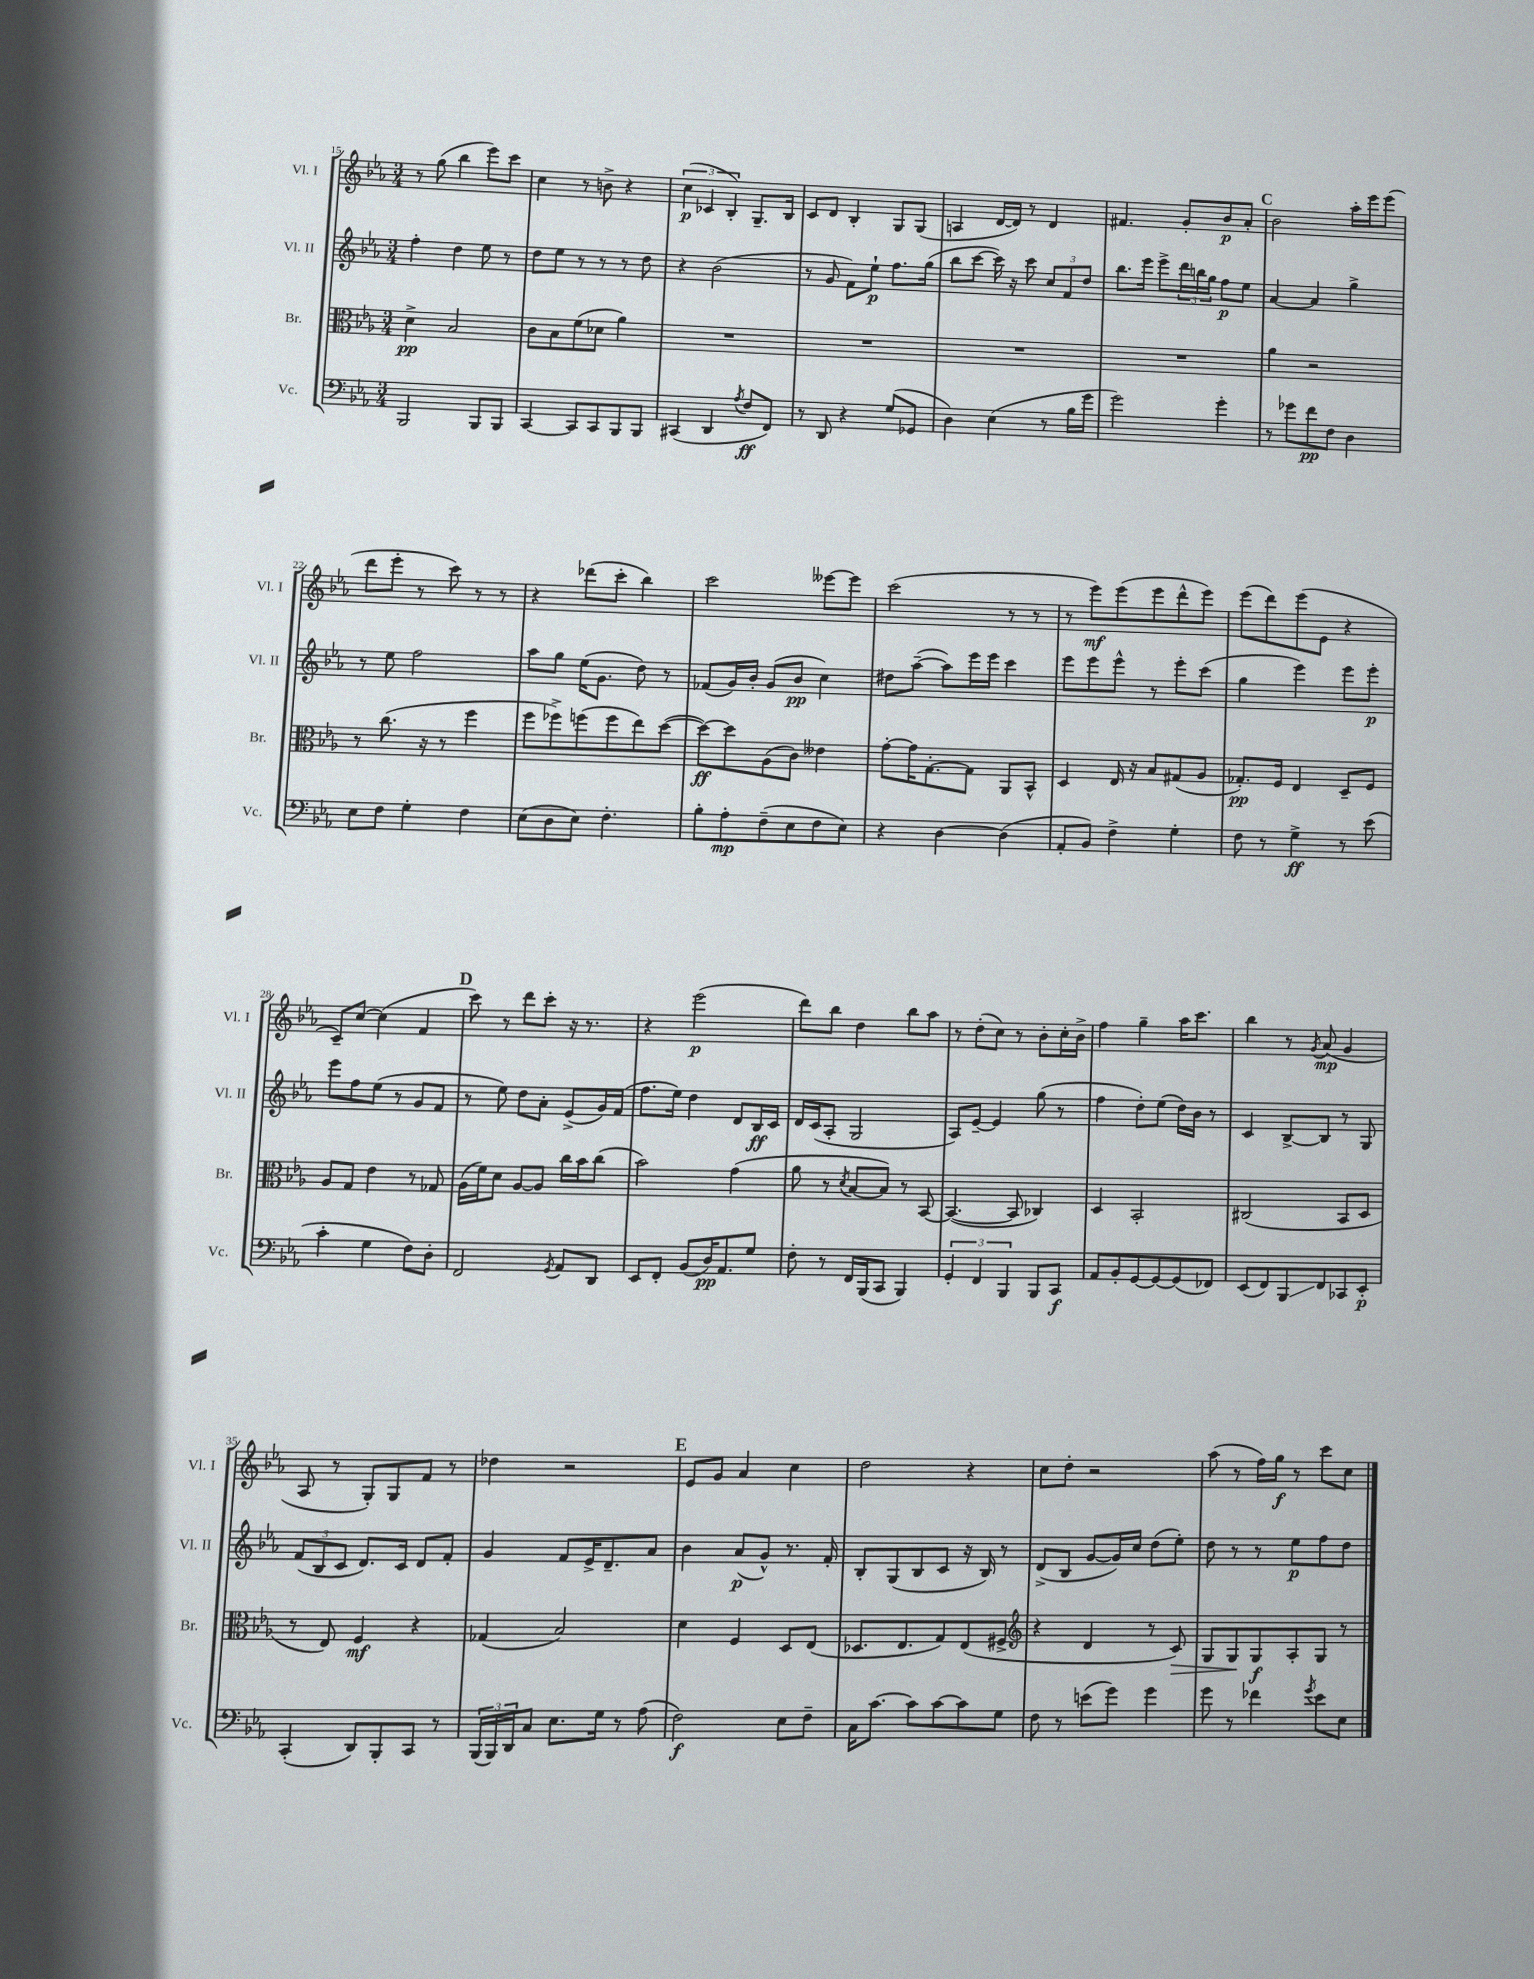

**kern	**kern	**kern	**kern
*staff4	*staff3	*staff2	*staff1
*clefF4	*clefC3	*clefG2	*clefG2
*k[b-e-a-]	*k[b-e-a-]	*k[b-e-a-]	*k[b-e-a-]
*M3/4	*M3/4	*M3/4	*M3/4
2BBB-	4d^	4ff'	8r
.	.	.	(8gg
.	2B-	4dd	4bb-
8BBB-	.	8ee-	8eee-)
8BBB-	.	8r	8ccc
=	=	=	=
[4CC	8c	8dd	4cc
.	8B-	8ee-	.
8CC]	(8f	8r	8r
8CC	8d-	8r	8b^
8BBB-	4a-)	8r	4r
8BBB-	.	8dd	.
=	=	=	=
(4CC#	2.r	4r	(6cc
.	.	.	6c-
4DD	.	(2b-	.
.	.	.	6B-')
8qA-	.	.	.
8F	.	.	8.G~
8FF)	.	.	.
.	.	.	16B-
=	=	=	=
8r	2.r	8r	8c
8DD	.	8g	8d
4r	.	8f)	4B-'
.	.	8ee-`	.
(8G	.	8.ff	8G
8GG-	.	.	(8G
.	.	(16gg	.
=	=	=	=
4D)	2.r	8bb-	4A
.	.	[8ccc	.
(4E-	.	16ccc])	[16d
.	.	16r	16d])
.	.	8ccc	8r
8r	.	12cc	4d
.	.	12f	.
16B-	.	.	.
.	.	12dd	.
16g	.	.	.
=	=	=	=
2g)	2.r	8.bb-	4.f#
.	.	16eee-	.
.	.	8eee-^	.
.	.	24ddd	8g'
.	.	24bb	.
.	.	24gg	.
4g'	.	8ff	8b-
.	.	8ee-	8a-'
=	=	=	=
8r	4a-	[4a-	2b-
8g-	.	.	.
8f	2r	4a-]	.
8F	.	.	.
4D	.	4gg^	16aa-'
.	.	.	16eee-
.	.	.	(8eee-
=	=	=	=
8E-	8r	8r	8ddd
8F	(8.cc	8ee-	8eee-'
4G'	.	2ff	8r
.	16r	.	.
.	8r	.	8ccc)
4F	4ff	.	8r
.	.	.	8r
=	=	=	=
(8E-	8ff	8aa-	4r
8D	8ff-^)	8gg	.
8E-)	(8ff	(16ee-	(8ddd-
.	.	8.g	.
4.F'	8ff	.	8ccc'
.	8ee-)	8dd)	4bb-)
.	([8dd	8r	.
=	=	=	=
8B-'	8dd_)	(8f-	2ccc
8A-'	8dd]	16g)	.
.	.	16b-'	.
(8F~	(8A-	(8g	.
8E-	8c)	8b-	.
8F	4e--	4cc)	[8eee--
8E-)	.	.	8eee--]
=	=	=	=
4r	[8g'	8dd#	(2ccc
.	16g]	([8aa-~	.
.	[8.G'	.	.
[4D	.	8aa-])	.
.	8G]	16eee-	.
.	.	16eee-	.
(4D]	8AA-	4ccc	8r
.	8BB-^^	.	8r
=	=	=	=
8AA-'	4D	8eee-	8r
8BB-)	.	8eee-	8eee-)
4F^	16E-	8eee-^^	(8eee-
.	16r	.	.
.	8B-	8r	8eee-
4G'	(8G#	8eee-'	8ddd^^
.	8A-	(8ccc	8eee-)
=	=	=	=
8F	8.G-')	4gg	(8eee-
8r	.	.	8ddd)
.	16F	.	.
4G^	4E-	4eee-)	(8eee-
.	.	.	8e-
8r	8D~	8eee-	4r
(8e-	8F	8eee-'	.
=	=	=	=
4c'	8A-	8eee-	8c~)
.	8G	8ff	[8cc
4G	4e-	(8ee-	(4cc]
.	.	8r	.
8F)	8r	8g	4f
8D'	8G-	8f	.
=	=	=	=
2FF	(16A-	8r	8ccc)
.	16f)	.	.
.	8d	8ee-)	8r
.	[8A-	8dd	8ddd
.	8A-]	8a-'	8ccc'
8qGG	.	.	.
8AA-	16cc	(8e-^	16r
.	16b-	.	8.r
8DD	(8cc	16g)	.
.	.	(16f	.
=	=	=	=
8EE-	2b-)	8.ff	4r
8FF'	.	.	.
.	.	16ee-)	.
(8BB-	.	4dd	(2eee-
16D)	.	.	.
8.AA-	.	.	.
.	(4g	8d	.
8G	.	16B-	.
.	.	16c	.
=	=	=	=
8F'	8a-	16d	8ddd)
.	.	(16c	.
8r	8r	8A-'	8bb-
.	8qd	.	.
16FF	[8B-	2G	4dd
(16BBB-	.	.	.
8CC	8B-])	.	.
4BBB-)	8r	.	8bb-
.	[8BB-	.	8aa-
=	=	=	=
6GG'	(4.BB-_	8A-)	8r
.	.	[8e-~	(8dd'
6FF	.	.	.
.	.	4e-]	8cc)
6BBB-	.	.	.
.	8BB-]	.	8r
8BBB-	4C-)	(8gg	8b-'
8CC	.	8r	16cc'
.	.	.	16b-^
=	=	=	=
8AA-	4D	4ff	4ff
8BB-'	.	.	.
[8GG	2BB-'	8dd')	4gg~
8GG_	.	(8ee-	.
(8GG]	.	16dd)	16aa-
.	.	16b-	8.ccc
8FF-)	.	8r	.
=	=	=	=
(8EE-	(2C#	4c	4bb-
8FF)	.	.	.
8BBB-	.	[8B-^	8r
.	.	.	8qg
8FF	.	8B-]	(8a-
8CC-	8BB-	8r	4g
8EE-'	8D	8G	.
=	=	=	=
(4CC'	8r	(12f	8A-
.	.	12B-	.
.	8E-)	.	8r
.	.	12c	.
8DD)	4F	8.d)	8G')
8BBB-'	.	.	8G
.	.	16c	.
8CC	4r	8d	8f
8r	.	8f'	8r
=	=	=	=
(24BBB-	(4G-	4g	4dd-
24BBB-)	.	.	.
24DD	.	.	.
8C	.	.	.
8.E-	2B-)	8f	2r
.	.	16e-^	.
16G	.	8.d~	.
8r	.	.	.
(8A-	.	8a-	.
=	=	=	=
2F)	4d	4b-	8e-
.	.	.	8g
.	4F	(8a-	4a-
.	.	8g^^)	.
8E-	8D	8.r	4cc
8F~	(8E-	.	.
.	.	16f'	.
=	=	=	=
16C	8.D-	8B-'	2dd
[8.c	.	.	.
.	.	(8G	.
.	8.E-	.	.
8c]	.	8B-	.
[8c	8G)	8c	.
8c]	(8E-	16r	4r
.	.	16B-)	.
8G	8F#^	8r	.
=	=	=	=
*	*clefG2	*	*
8F	4r	(8d^	8cc
8r	.	8B-	8dd'
(8e	4d	[8g	2r
8g)	.	16g])	.
.	.	16cc	.
4g	8r	(8dd	.
.	8c)	8ee-')	.
=	=	=	=
8g	8G	8dd	(8aa-
8r	8G	8r	8r
4f-	8G	8r	16ff)
.	.	.	16gg
.	8A-'	8ee-	8r
8qg	.	.	.
8e-	8G	8ff	8ccc
8E-	8r	8dd	8cc
==	==	==	==
*-	*-	*-	*-
